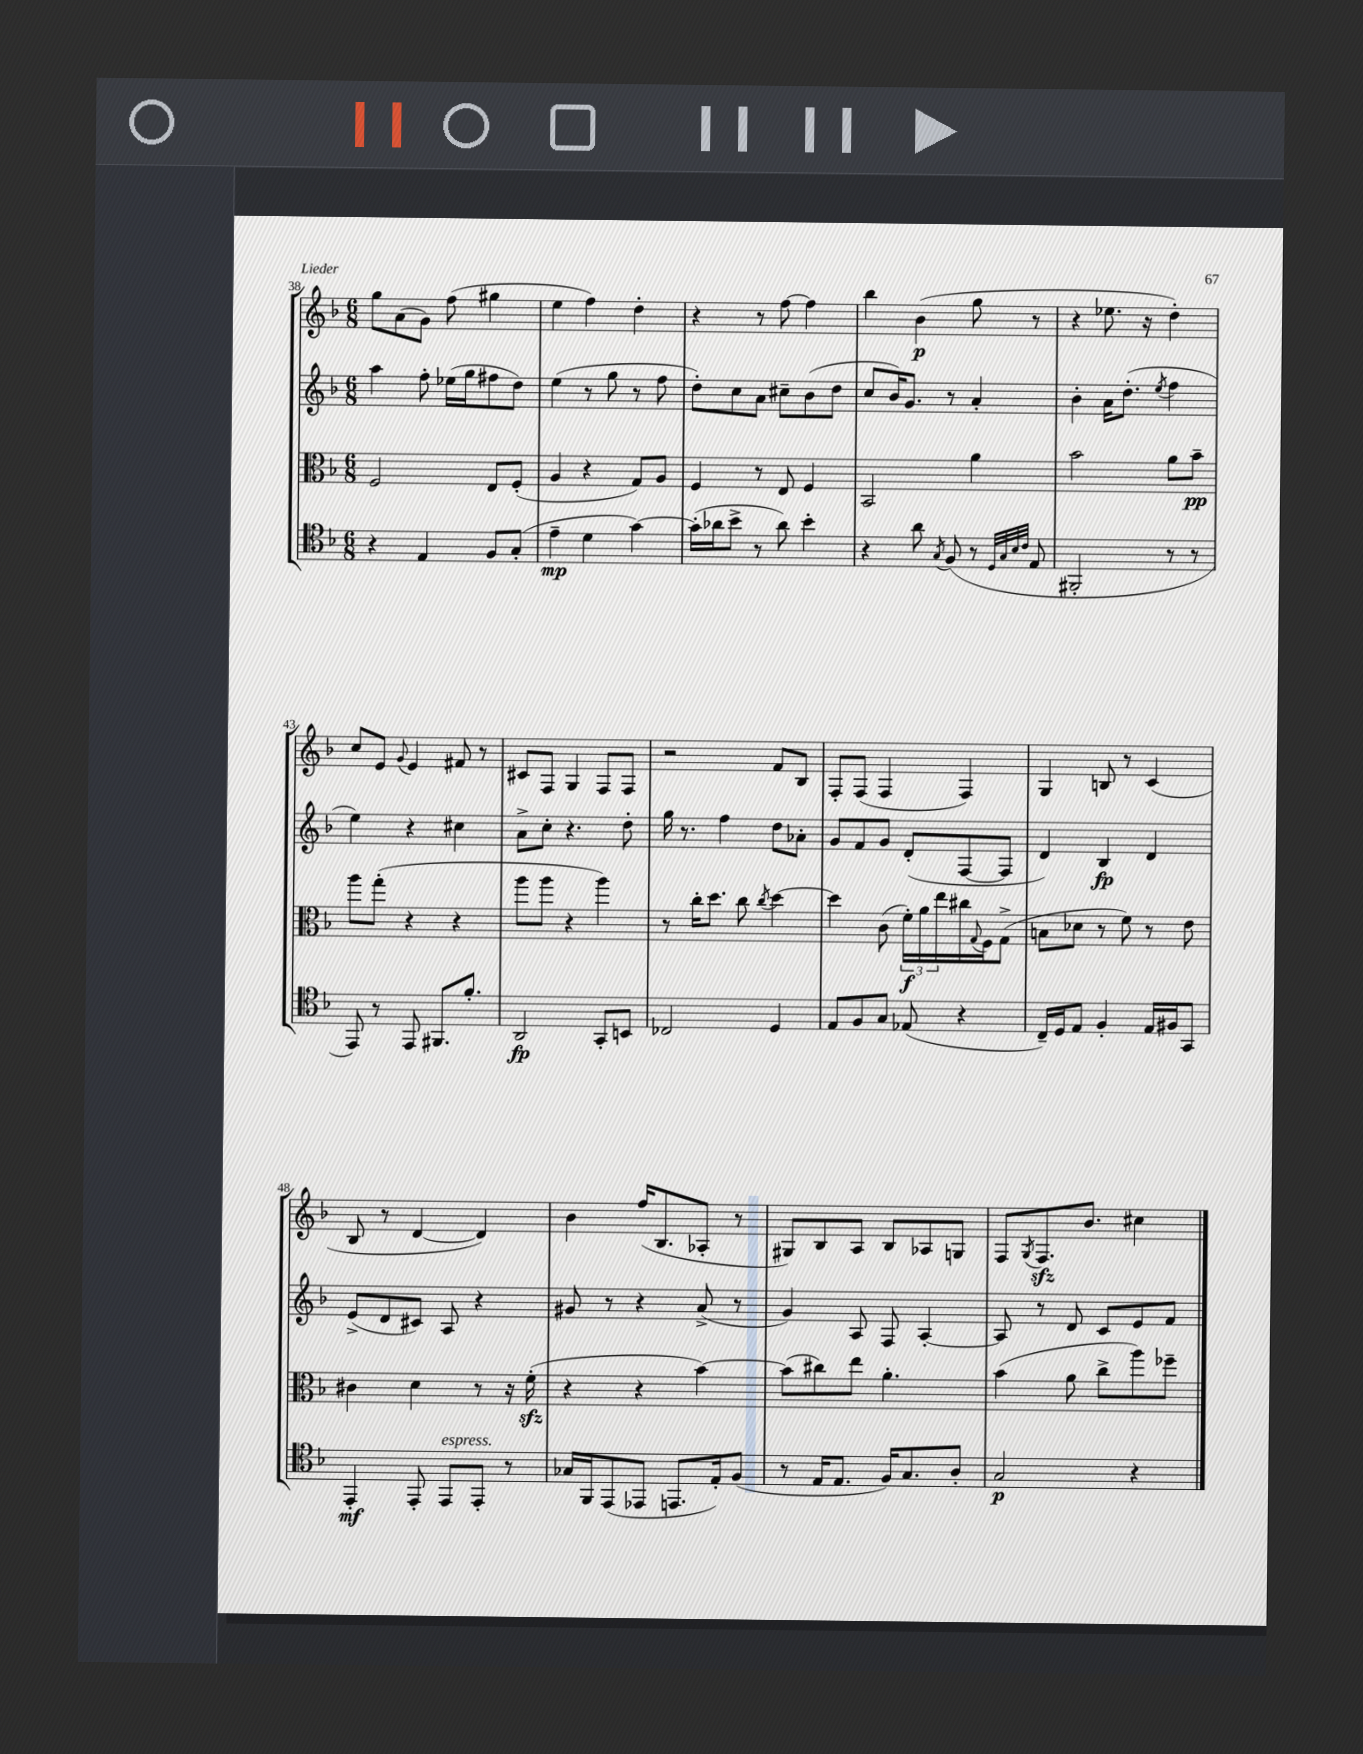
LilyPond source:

<<
\new StaffGroup <<
\new Staff = "s0" {
    \clef treble \key f \major \numericTimeSignature \time 6/8
    g''8 a'8( g'8) f''8( gis''4 |
    e''4 f''4) d''4-. |
    r4 r8 f''8~ f''4 |
    bes''4 bes'4\p( g''8 r8 |
    r4 ees''8. r16 d''4-.) |
    c''8 e'8 \appoggiatura { g'8 } e'4 fis'8 r8 |
    cis'8 f8 g4 f8 f8 |
    r2 f'8 bes8 |
    f8-. f8( f4 f4) |
    g4 b8 r8 c'4( |
    bes8 r8 d'4~ d'4) |
    bes'4 f''16( bes8. aes8-. r8 |
    gis8) bes8 a8 bes8 aes8 g8 |
    f8 \acciaccatura { g8 } f8.\sfz bes'8. cis''4 \bar "|." |
}
\new Staff = "s1" {
    \clef treble \key f \major \numericTimeSignature \time 6/8
    a''4 f''8-. ees''16( g''16 fis''8 d''8) |
    e''4( r8 g''8 r8 f''8 |
    d''8-.) c''8 a'8 cis''8-- bes'8( d''8 |
    c''8 bes'16) g'8. r8 a'4-. |
    bes'4-. a'16 d''8.-.( \acciaccatura { e''8 } f''4 |
    e''4) r4 cis''4 |
    a'8-> c''8-. r4. d''8-. |
    g''16 r8. f''4 d''8 aes'8-. |
    g'8 f'8 g'8 d'8-.( f8~ f8 |
    d'4) bes4\fp d'4 |
    e'8->( d'8 cis'8) a8 r4 |
    gis'8 r8 r4 a'8->( r8 |
    g'4) a8 f8 a4~-. |
    a8 r8 d'8 c'8 e'8 f'8 \bar "|." |
}
\new Staff = "s2" {
    \clef alto \key f \major \numericTimeSignature \time 6/8
    f2 e8 f8-.( |
    a4 r4 g8) a8 |
    f4 r8 e8 f4 |
    bes,2 a'4 |
    bes'2 a'8 bes'8--\pp |
    a''8 g''8-.( r4 r4 |
    a''8 a''8 r4 a''4) |
    r8 c''16-. d''8. c''8 \acciaccatura { c''8 } d''4~ |
    d''4 c'8( \tuplet 3/2 { f'16-.\f) a'16 e''16 } cis''16 \appoggiatura { g8 } f16 g8->( |
    b8 des'8 r8 f'8) r8 e'8 |
    cis'4 d'4 r8 r16 f'16-.\sfz( |
    r4 r4 bes'4~) |
    bes'8( cis''8) e''8 a'4.-. |
    bes'4( a'8 c''8-> a''8) fes''8-- \bar "|." |
}
\new Staff = "s3" {
    \clef tenor \key f \major \numericTimeSignature \time 6/8
    r4 e4 f8 g8-.( |
    e'4--\mp d'4 g'4~) |
    g'16-.( aes'16 bes'8-> r8 aes'8) bes'4-. |
    r4 a'8 \acciaccatura { g8 } f8( r8 \grace { d32 g32 bes32 c'32 } e8 |
    fis,2-. r8 r8 |
    e,8) r8 e,8 fis,8. f'8.-. |
    a,2\fp g,8-. b,8 |
    ces2 d4 |
    e8 f8 g8 ees8( r4 |
    c16--) d16 e8 f4-. e16 fis16 g,8 |
    e,4-.\mf e,8-. e,8^\markup { \italic "espress." } e,8-. r8 |
    ges16 f,16 e,8( ees,8 e,8. e16-.) f8( |
    r8 e16 e8. f16) g8. a8-. |
    g2\p r4 \bar "|." |
}
>>
>>
\layout { \context { \Score currentBarNumber = #38 } }
